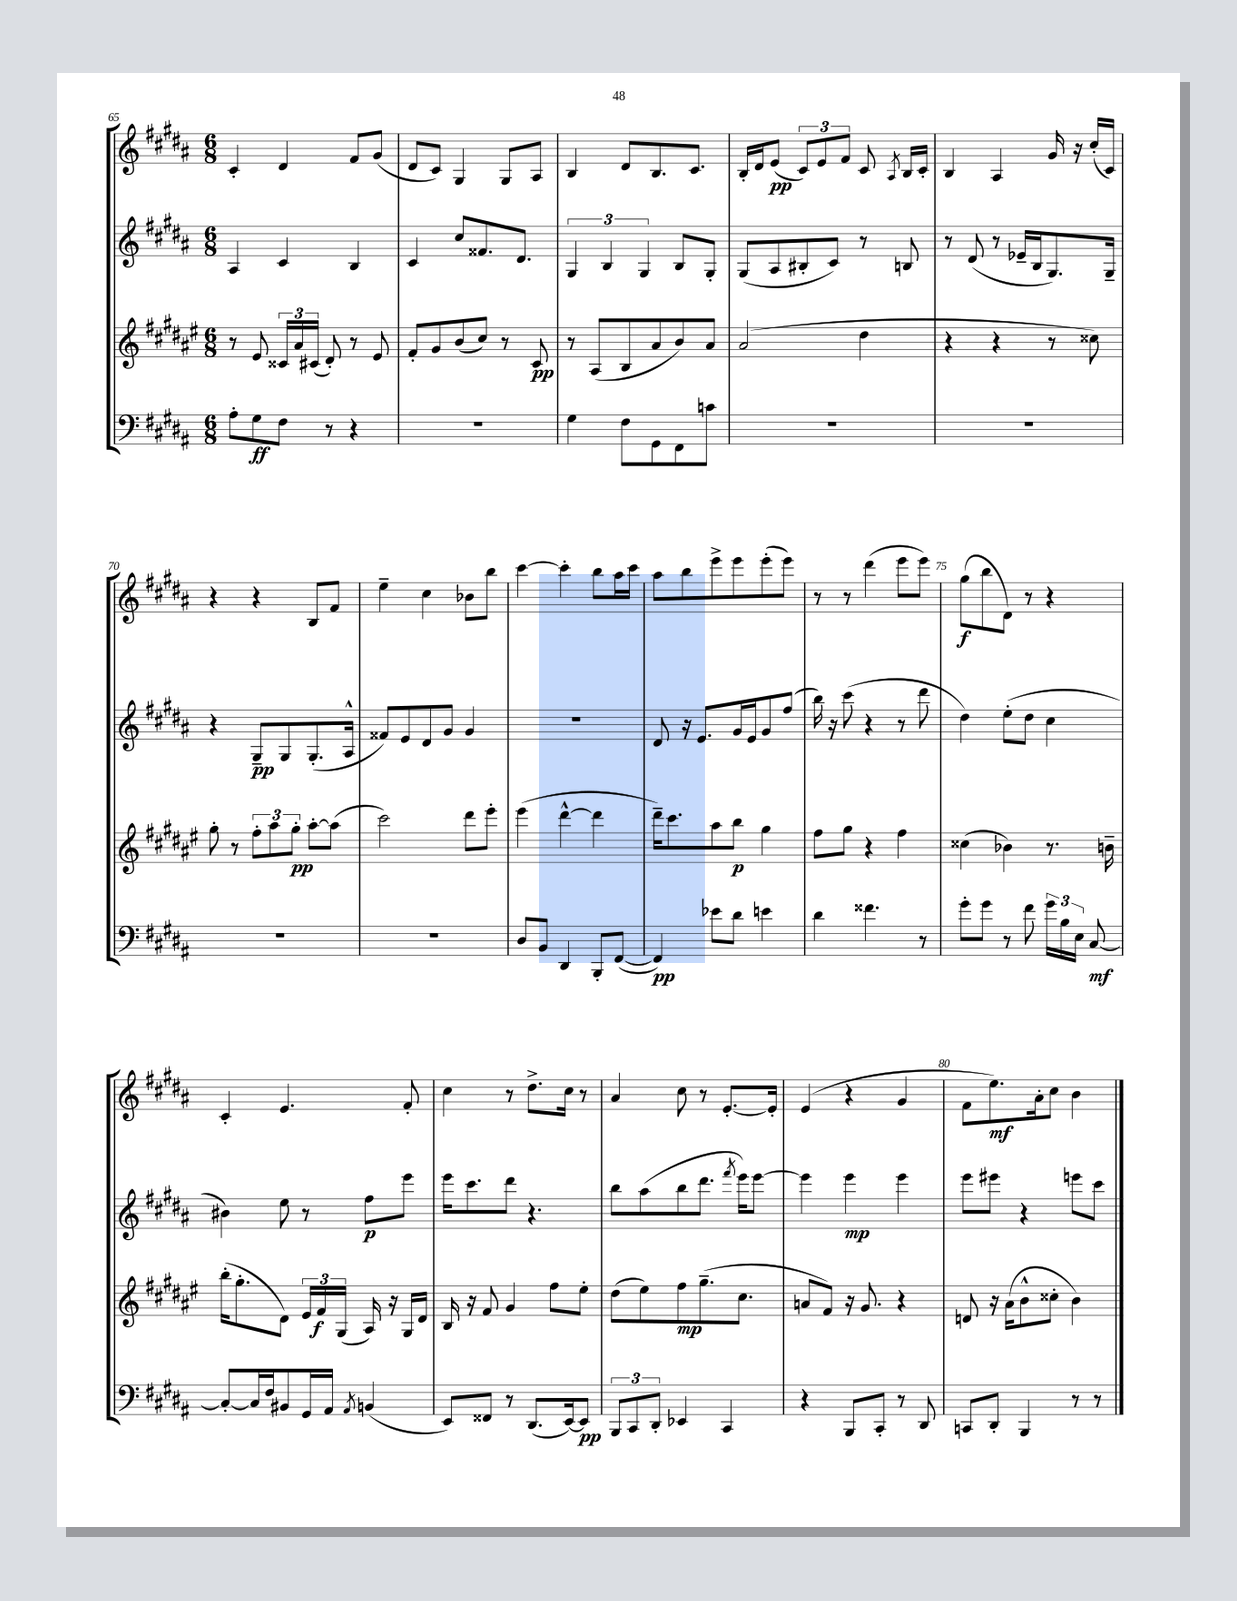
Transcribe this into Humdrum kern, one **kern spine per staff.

**kern	**kern	**kern	**kern
*staff4	*staff3	*staff2	*staff1
*clefF4	*clefG2	*clefG2	*clefG2
*k[f#c#g#d#a#]	*k[f#c#g#d#a#e#]	*k[f#c#g#d#a#]	*k[f#c#g#d#a#]
*M6/8	*M6/8	*M6/8	*M6/8
8A#'	8r	4A#	4c#'
8G#	8e#	.	.
8F#	24c##	4c#	4d#
.	24a#	.	.
.	(24c#	.	.
8r	8d#')	.	.
4r	8r	4B	8f#
.	8e#	.	(8g#
=	=	=	=
2.r	8f#'	4c#	8d#
.	8g#	.	8c#)
.	(8b	8cc#	4G#
.	8cc#)	8.f##	.
.	8r	.	8G#
.	.	8.d#	.
.	8c#	.	8A#
=	=	=	=
4G#	8r	6G#	4B
.	(8A#	.	.
.	.	6B	.
8F#	8B	.	8d#
.	.	6G#	.
8GG#	8a#	.	8.B
8FF#	8b)	8B	.
.	.	.	8.c#
8c	8a#	8G#'	.
=	=	=	=
2.r	(2a#	(8G#	16B'
.	.	.	16d#
.	.	8A#	(8e
.	.	8B#'	12c#)
.	.	.	12e
.	.	8c#)	.
.	.	.	12f#
.	4dd#	8r	8c#
.	.	.	8qA#
.	.	8B	16B
.	.	.	16c#'
=	=	=	=
2.r	4r	8r	4B
.	.	(8d#	.
.	4r	8r	4A#
.	.	16e-~	.
.	.	16B	.
.	8r	8.G#)	16g#
.	.	.	16r
.	8cc##)	.	(16cc#'
.	.	16G#~	16c#)
=	=	=	=
2.r	8gg#'	4r	4r
.	8r	.	.
.	12ff#'	8G#~	4r
.	12aa#	.	.
.	.	8G#	.
.	12gg#'	.	.
.	[8aa#'	(8.G#'	8B
.	(8aa#]	.	8f#
.	.	16A#^^	.
=	=	=	=
2.r	2ccc#)	8f##)	4ee~
.	.	8e	.
.	.	8d#	4cc#
.	.	8g#	.
.	8ddd#	4g#	8b-
.	8eee#'	.	8bb
=	=	=	=
8D#	(4eee#	2.r	[4ccc#
8BB	.	.	.
4DD#	[4ddd#^^	.	4ccc#']
8BBB'	4ddd#]	.	8bb
([8FF#	.	.	16aa#
.	.	.	16ccc#
=	=	=	=
4FF#])	16ddd#~)	8d#	8aa#
.	8.ccc#	.	.
.	.	16r	8bb
.	.	8.e	.
8e-	8aa#	.	8eee^
8d#	8bb	16g#	8eee
.	.	16e	.
4e	4gg#	8g#	(8eee'
.	.	(8ff#	8eee)
=	=	=	=
4d#	8ff#	16bb)	8r
.	.	16r	.
.	8gg#	(8ccc#	8r
4.f##	4r	4r	(4ddd#
.	4ff#	8r	8eee
8r	.	8ddd#	8eee)
=	=	=	=
8g#'	(4cc##	4dd#)	(8gg#
8g#	.	.	8bb
8r	4b-)	(8ee'	8d#)
8f#	.	8dd#	8r
24g#	8.r	4cc#	4r
24B	.	.	.
24E	.	.	.
[8C#	.	.	.
.	16b~	.	.
=	=	=	=
8C#'_	(16bb'	4b#)	4c#'
.	8.gg#'	.	.
16C#]	.	.	.
16F#	.	.	.
8BB#	8d#)	8ee	4.e
16GG#	24e#	8r	.
.	24f#	.	.
16AA#	.	.	.
.	(24G#	.	.
8qAA#	.	.	.
(4BB	16A#)	8ff#	.
.	16r	.	.
.	16G#	8eee	8f#'
.	16d#	.	.
=	=	=	=
8EE)	16B	16eee	4cc#
.	16r	8.ccc#	.
8FF##	8f#	.	.
8r	4g#	8ddd#	8r
(8.DD#	.	4.r	8.dd#^
.	8ff#	.	.
[16EE)	.	.	16cc#
8EE]	8ee#'	.	8r
=	=	=	=
12BBB	(8dd#	8bb	4a#
12CC#	.	.	.
.	8ee#)	(8aa#	.
12DD#'	.	.	.
4EE-	8ff#	8bb	8cc#
.	(8.gg#~	8.ddd#	8r
4CC#	.	.	[8.e'
.	.	8qfff#	.
.	8.cc#	16eee)	.
.	.	[8eee	.
.	.	.	16e']
=	=	=	=
4r	8a	4eee]	(4e
.	8f#)	.	.
8BBB	16r	4eee	4r
.	8.g#	.	.
8CC#'	.	.	.
8r	4r	4eee	4g#
8DD#	.	.	.
=	=	=	=
8CC	8d	8eee	8f#
8DD#'	16r	8eee#	8.ee)
.	(16a#	.	.
4BBB	8b^^	4r	.
.	.	.	16a#'
.	8cc##'	.	8cc#
8r	4b)	8eee	4b
8r	.	8ccc#	.
==	==	==	==
*-	*-	*-	*-
